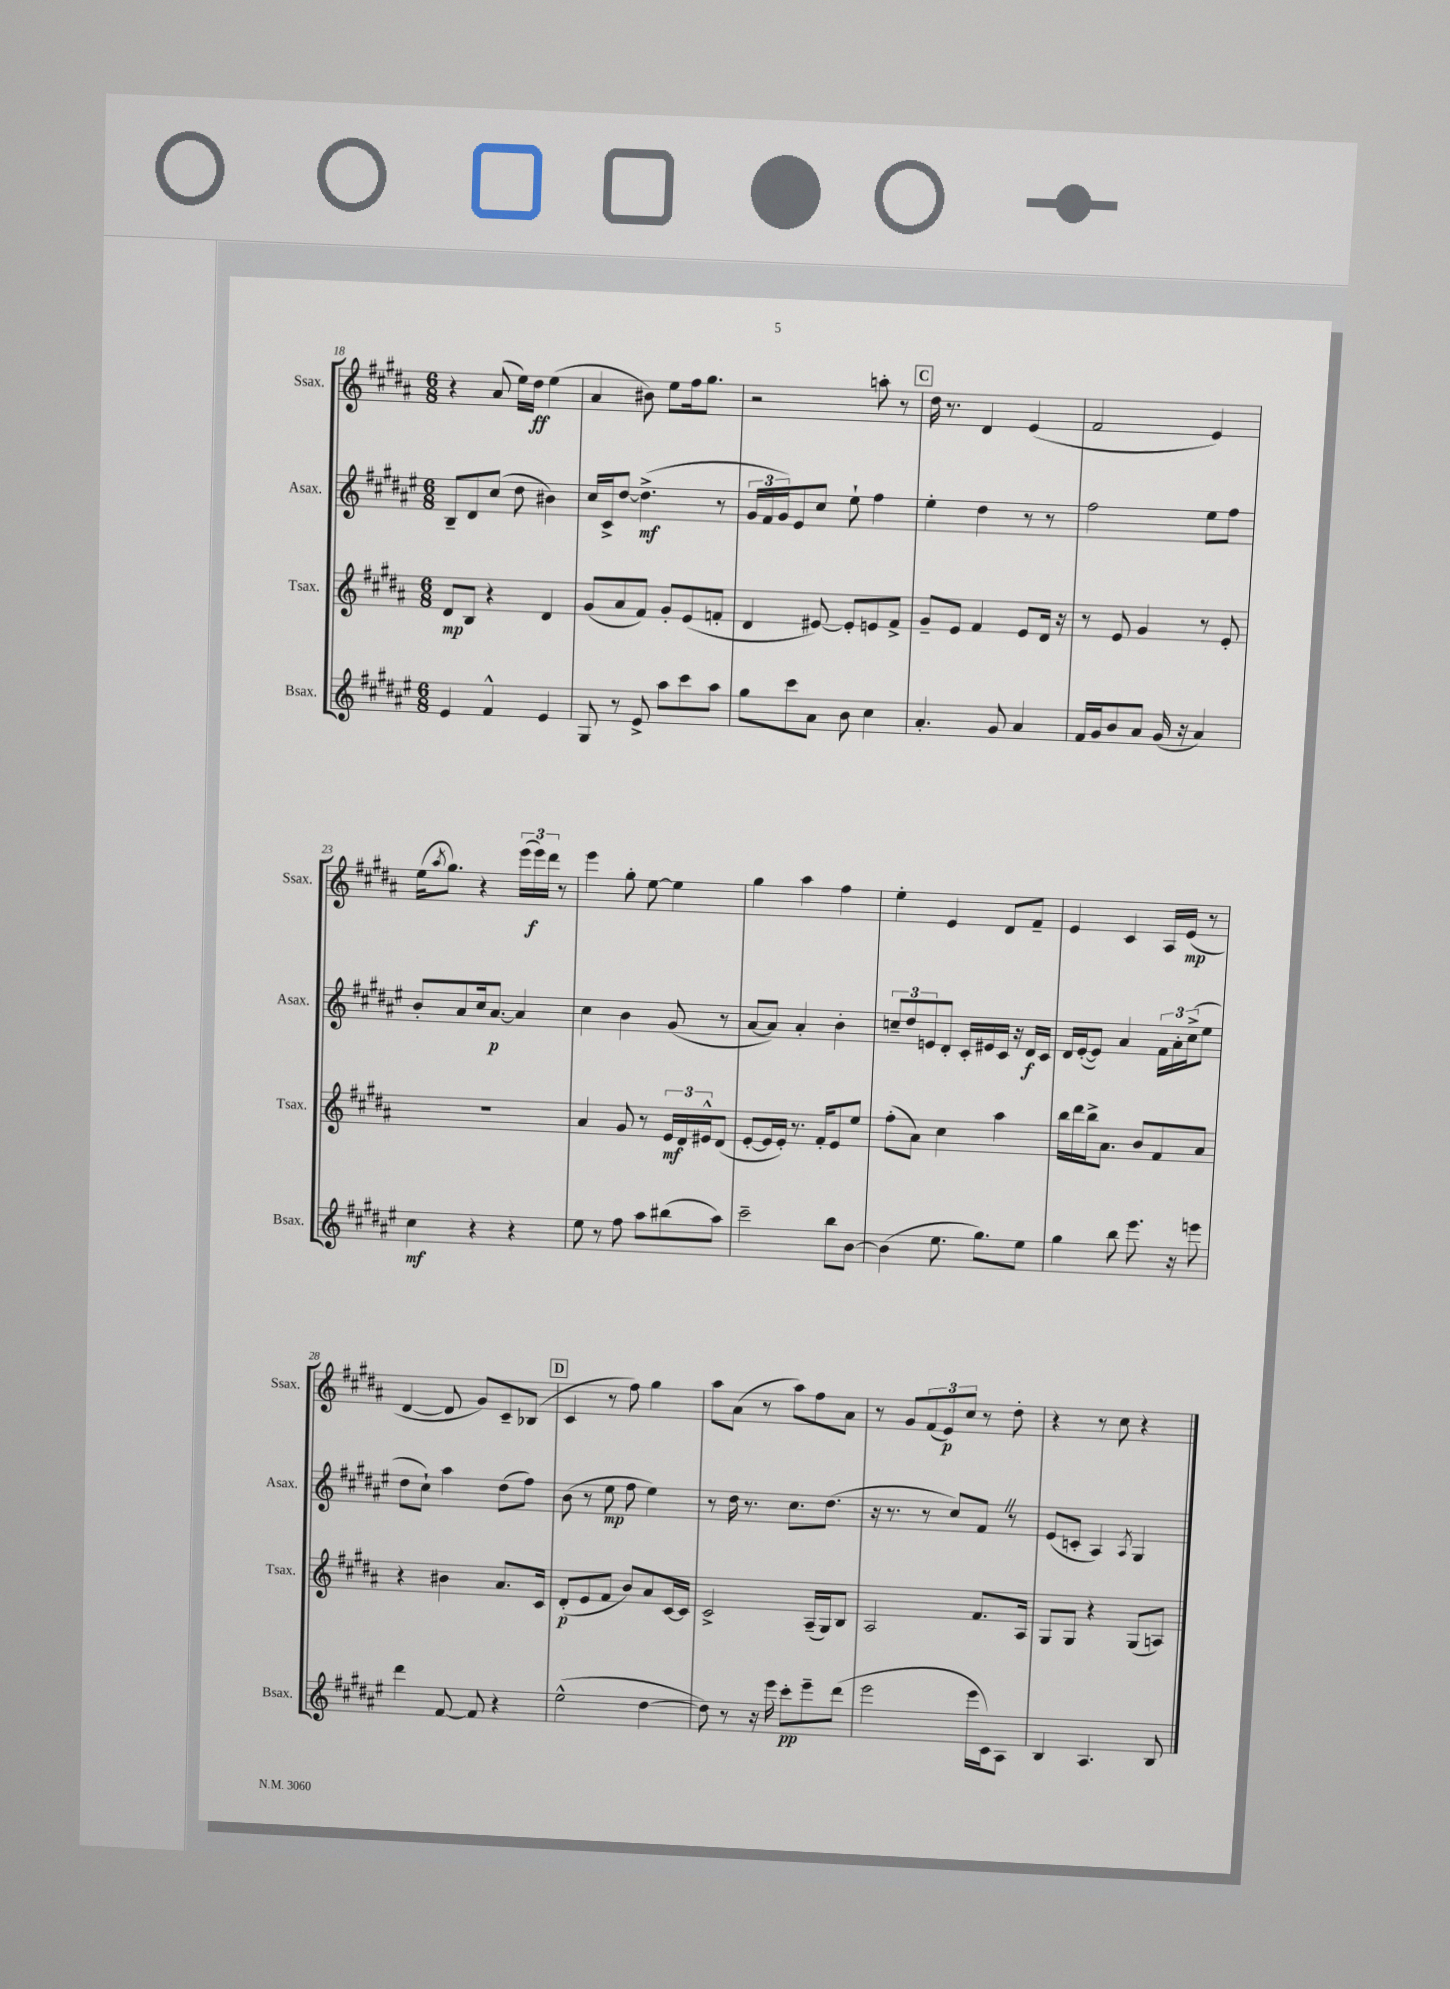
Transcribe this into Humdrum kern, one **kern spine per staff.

**kern	**kern	**kern	**kern
*staff4	*staff3	*staff2	*staff1
*clefG2	*clefG2	*clefG2	*clefG2
*k[f#c#g#d#a#e#]	*k[f#c#g#d#a#]	*k[f#c#g#d#a#e#]	*k[f#c#g#d#a#]
*M6/8	*M6/8	*M6/8	*M6/8
4e#	8d#	8B~	4r
.	8B	8d#	.
4f#^^	4r	(8cc#	(8a#
.	.	8dd#	16ee)
.	.	.	16dd#
4e#	4d#	4b#)	(4ee
=	=	=	=
8G#	(8g#	16cc#	4a#
.	.	16c#^	.
8r	8a#	[8dd#	.
8e#^	8f#)	(4.dd#^]	8b#)
8aa#	8g#'	.	8ee
8ccc#	(8e	.	16ff#
.	.	.	8.gg#
8aa#	8f'	8r	.
=	=	=	=
8gg#	4d#	24g#	2r
.	.	24f#	.
.	.	24g#)	.
8ccc#	.	8e#	.
8a#	[8e#)	8cc#	.
8b	8e#']	8ee#`	.
4cc#	8e	4ff#	8aa'
.	8f#^	.	8r
=	=	=	=
4.a#'	8g#~	4ee#'	16dd#
.	.	.	8.r
.	8e	.	.
.	4f#	4dd#	4d#
8g#	.	.	.
4a#	8e	8r	(4e
.	16d#	8r	.
.	16r	.	.
=	=	=	=
16f#	8r	2ff#	2f#
16g#	.	.	.
8b	8e	.	.
8a#	4g#	.	.
(16g#	.	.	.
16r	.	.	.
4a#)	8r	8ee#	4e)
.	8e'	8ff#	.
=	=	=	=
4cc#	2.r	8b'	(16ee
.	.	.	8qaa#
.	.	.	8.gg#)
.	.	8a#	.
4r	.	16cc#	4r
.	.	[8.a#	.
4r	.	4a#]	(24eee
.	.	.	24eee)
.	.	.	24ddd#
.	.	.	8r
=	=	=	=
8ee#	4a#	4cc#	4eee
8r	.	.	.
8ff#	8g#	4b	8gg#'
8aa#	8r	.	[8ee
(8bb#	24e	(8g#	4ee]
.	24d#	.	.
.	24e#^^	.	.
8aa#)	(8d#	8r	.
=	=	=	=
2ccc#~	[8e'	[8a#	4gg#
.	16e]	8a#])	.
.	16e')	.	.
.	8.r	4a#'	4aa#
.	16f#'	.	.
8bb	8e	4b'	4ff#
[8b	8ee	.	.
=	=	=	=
(4b]	(8ff#'	12cc~	4ee'
.	.	12dd#	.
.	8a#)	.	.
.	.	12e	.
8.ee#	4cc#	8d#'	4e
.	.	16c#'	.
8.gg#)	.	16e#	.
.	4aa#	16c#	8d#
.	.	16r	.
8ee#	.	16d#	8f#~
.	.	16c#	.
=	=	=	=
4gg#	16bb	16d#	4e
.	16ddd#	([16e#'	.
.	16bb^	8e#])	.
.	8.a#	.	.
8bb	.	4a#	4c#
8.eee#	8b	.	.
.	8f#	24f#	16A#
.	.	24a#'	.
16r	.	.	(16e
.	.	(24cc#^	.
8eee	8a#	8ee#	8r
=	=	=	=
4ddd#	4r	8dd#	[4d#
.	.	8cc#`)	.
[8f#	4b#	4aa#	8d#]
8f#]	.	.	8g#)
4r	8.a#	(8dd#	8c#~
.	.	8ff#)	(8B-
.	16c#	.	.
=	=	=	=
(2ee#^^	(8d#'	(8b	4c#
.	8e	8r	.
.	8f#	8ee#	8r
.	8b)	8ff#	8ff#)
[4dd#	8a#	4ee#)	4gg#
.	[16c#	.	.
.	16c#]	.	.
=	=	=	=
8dd#])	2c#^	8r	8aa#
8r	.	16dd#	(8a#
.	.	8.r	.
16r	.	.	8r
16eee#	.	.	.
8ccc#'	.	8.cc#	8aa#)
8eee#~	(16A#~	.	8ff#
.	16G#)	(8.dd#	.
(8ddd#	8B	.	8a#
=	=	=	=
2eee#	2A#	16r	8r
.	.	8.r	.
.	.	.	8g#
.	.	8r	(12f#
.	.	.	12e)
.	.	8cc#)	.
.	.	.	12cc#
16eee#	8.f#	8f#	8r
16c#)	.	.	.
8A#	.	8r	8dd#'
.	16A#	.	.
=	=	=	=
4B	8G#	(8e#	4r
.	8G#	8c'	.
4.A#	4r	4A#)	8r
.	.	.	8cc#
.	.	8qA#	.
.	(8G#	4G#	4r
8B	8A)	.	.
==	==	==	==
*-	*-	*-	*-
